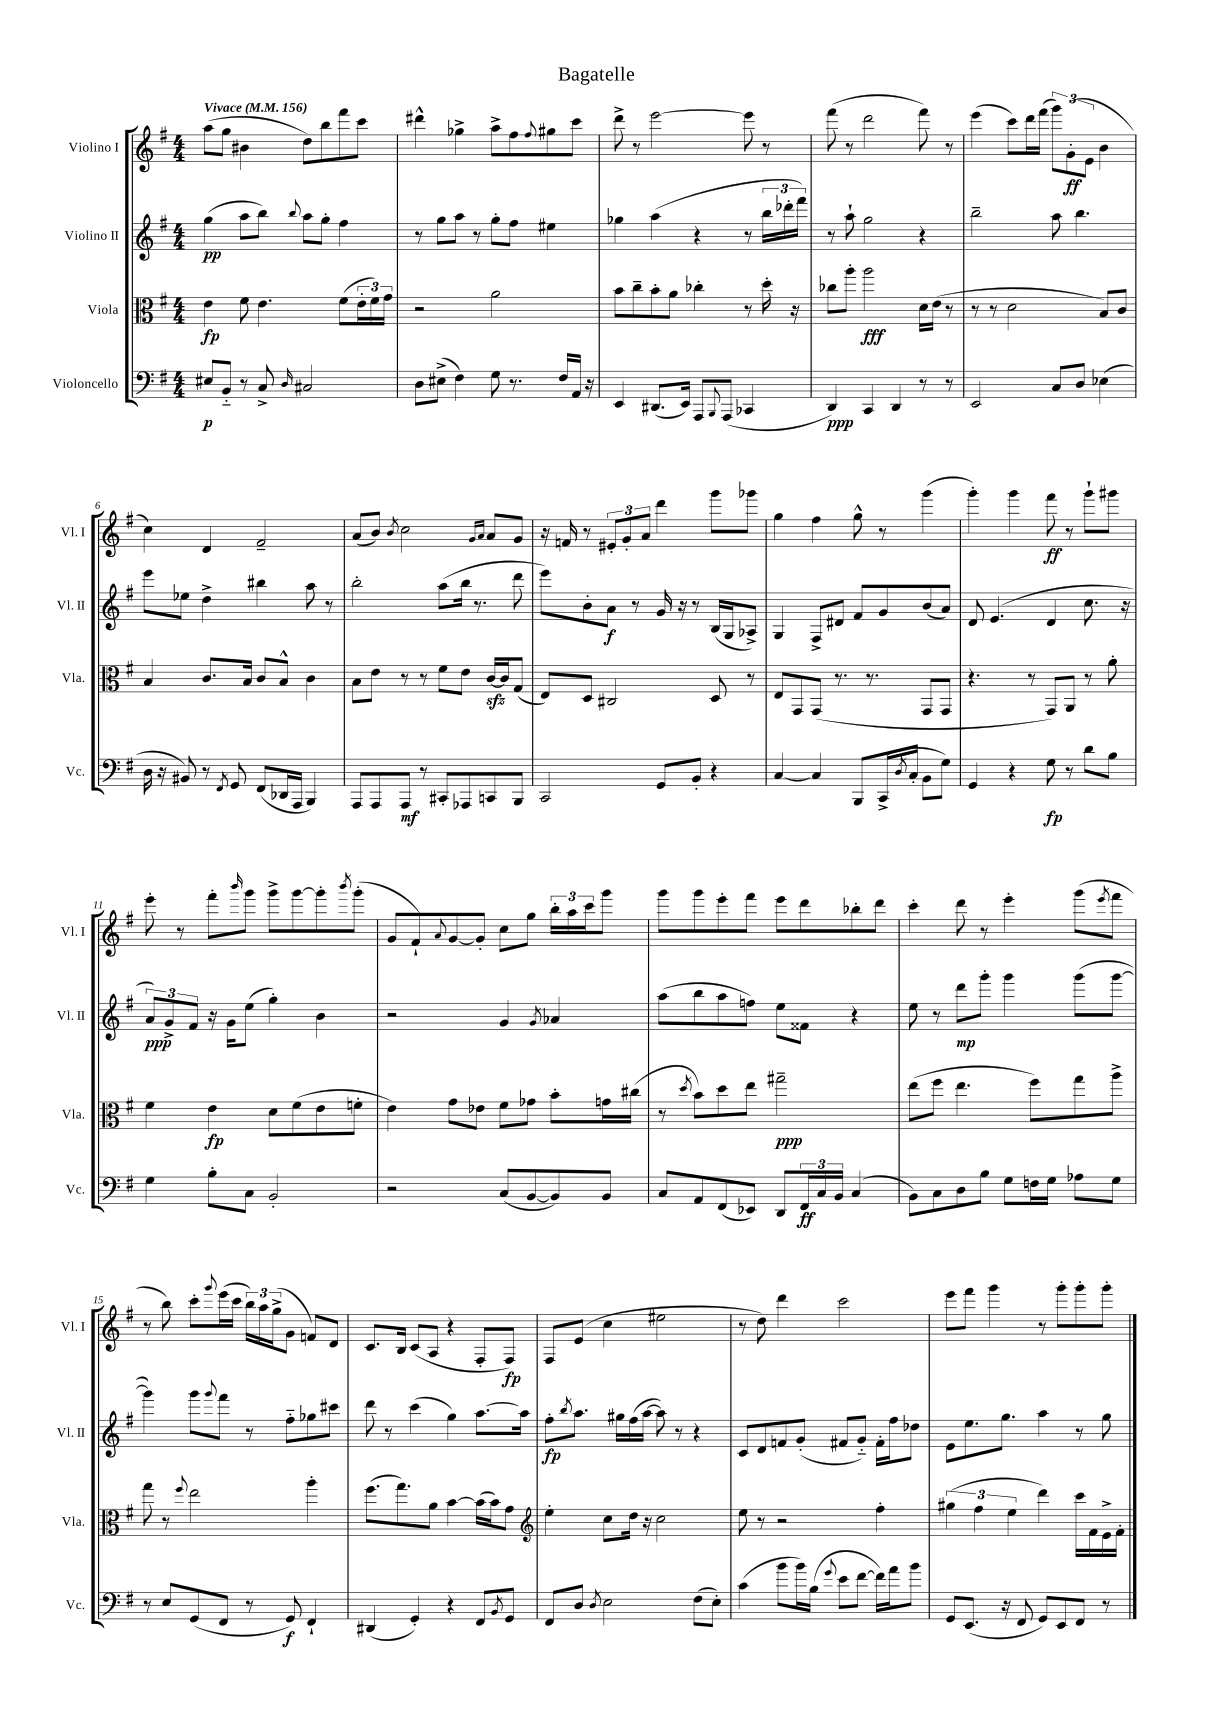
\header { title = "Bagatelle" }
<<
\new StaffGroup <<
\new Staff = "s0" \with { instrumentName = "Violino I" shortInstrumentName = "Vl. I" } {
    \clef treble \key g \major \numericTimeSignature \time 4/4 \tempo "Vivace" 4 = 156
    a''8( g''8 bis'4 d''8) b''8 fis'''8 c'''8 |
    dis'''4-^ ges''4-> a''8-> fis''8 \appoggiatura { fis''8 } gis''8 c'''8 |
    d'''8-> r8 e'''2~ e'''8 r8 |
    fis'''8( r8 d'''2 fis'''8) r8 |
    e'''4( c'''8) d'''16 fis'''16( \tuplet 3/2 { g'''8) g'8-.\ff( e'8 } b'4 |
    c''4) d'4 fis'2-- |
    a'8( b'8) \acciaccatura { b'8 } c''2 \grace { g'16 a'16 } a'8 g'8 |
    r16 f'16 r8 \tuplet 3/2 { eis'8-. g'8-. a'8 } d'''4 g'''8 ges'''8 |
    g''4 fis''4 g''8-^ r8 g'''4( |
    g'''4-.) g'''4 fis'''8\ff r8 g'''8-! gis'''8 |
    e'''8-. r8 fis'''8-. \grace { b'''16 } g'''8 g'''8-> g'''8~ g'''8-. \acciaccatura { b'''8 } g'''8-.( |
    g'8 fis'8-!) \appoggiatura { a'8 } g'8~ g'8-. c''8 g''8 \tuplet 3/2 { b''16-. a''16 c'''16 } g'''8 |
    g'''8 g'''8 e'''8-. fis'''8 e'''8 d'''8 bes''8-. d'''8 |
    c'''4-. d'''8 r8 e'''4-. g'''8( \acciaccatura { e'''8 } fis'''8 |
    r8 b''8) c'''8-. \appoggiatura { g'''8 } e'''16( c'''16 \tuplet 3/2 { b''16) a''16 g''16->( } g'8 f'8) d'8 |
    c'8. b16 c'8( a8 r4 fis8-. fis8\fp) |
    fis8 e'8( c''4 eis''2 |
    r8 d''8) d'''4 c'''2 |
    e'''8 fis'''8 g'''4 r8 g'''8-. g'''8-. g'''8-. \bar "|." |
}
\new Staff = "s1" \with { instrumentName = "Violino II" shortInstrumentName = "Vl. II" } {
    \clef treble \key g \major \numericTimeSignature \time 4/4
    g''4\pp( a''8 b''8) \appoggiatura { b''8 } a''8 g''8-. fis''4 |
    r8 g''8 a''8 r8 g''8-. fis''8 eis''4 |
    ges''4 a''4( r4 r8 \tuplet 3/2 { b''16 des'''16-. fis'''16) } |
    r8 a''8-! g''2 r4 |
    b''2-- a''8 b''4. |
    e'''8 ees''8 d''4-> bis''4 a''8 r8 |
    b''2-. a''8( b''16 r8. d'''8 |
    e'''8) b'8-. a'8\f r8 g'16 r16 r8 b16( g16 aes8->) |
    g4 fis8-> dis'8 fis'8 g'8 b'8( a'8) |
    d'8 e'4.( d'4 c''8. r16 |
    \tuplet 3/2 { a'8\ppp) g'8-> fis'8 } r16 g'16 e''8( g''4-.) b'4 |
    r2 g'4 \acciaccatura { g'8 } aes'4 |
    a''8( b''8 a''8 f''8) e''8 fisis'8 r4 |
    e''8 r8 d'''8\mp g'''8-. g'''4 g'''8( g'''8~ |
    g'''4) g'''8 \appoggiatura { g'''8 } fis'''8 r8 fis''8-_ ges''8 cis'''8 |
    d'''8 r8 c'''4( g''4) a''8.~ a''16 |
    fis''8-.\fp \acciaccatura { b''8 } a''8. gis''16 fis''16( a''16~ a''8) r8 r4 |
    c'8 d'8 f'8 g'8-.( fis'8 g'8-_) fis'16-. fis''16 des''8 |
    e'8 e''8. g''8. a''4 r8 g''8 \bar "|." |
}
\new Staff = "s2" \with { instrumentName = "Viola" shortInstrumentName = "Vla." } {
    \clef alto \key g \major \numericTimeSignature \time 4/4
    e'4\fp fis'8 e'4. fis'8( \tuplet 3/2 { e'16-. fis'16) g'16 } |
    r2 a'2 |
    b'8 c''8-- b'8-. a'8 ces''4-. r8 d''16-. r16 |
    ces''8 a''8-. a''2\fff d'16 e'16( r8 |
    r8 r8 d'2 b8) c'8 |
    b4 c'8. b16 c'8 b8-^ c'4 |
    b8 e'8 r8 r8 fis'8 e'8 c'16~\sfz c'16 g8( |
    e8) d8 cis2 d8 r8 |
    e8 g,8 g,8( r8. r8. g,8 g,8 |
    r4. r8 g,8) a,8 r8 a'8-. |
    fis'4 e'4\fp d'8 fis'8( e'8 f'8-. |
    e'4) g'8 ees'8 fis'8 ges'8 b'8-. g'16 cis''16( |
    r8 \acciaccatura { d''8 } b'8) d''8 e''8 gis''2--\ppp |
    e''8( fis''8 e''4. fis''8) g''8 a''8-> |
    g''8 r8 \appoggiatura { fis''8 } e''2 a''4-. |
    fis''8.( g''8.) a'8 b'4~ b'16( b'16) g'8 |
    \clef treble e''4-. c''8 d''16 r16 c''2 |
    e''8 r8 r2 fis''4-. |
    \tuplet 3/2 { gis''4( fis''4 e''4 } d'''4) c'''16 fis'16 e'16-> fis'16-. \bar "|." |
}
\new Staff = "s3" \with { instrumentName = "Violoncello" shortInstrumentName = "Vc." } {
    \clef bass \key g \major \numericTimeSignature \time 4/4
    eis8\p b,8-_ r8 c8-> \grace { d16 } cis2 |
    d8 eis8->( fis4) g8 r8. fis16 a,16 r16 |
    e,4 dis,8.( e,16) a,,8 \appoggiatura { b,,8 } a,,8( ces,4 |
    d,4\ppp) c,4 d,4 r8 r8 |
    e,2 c8 d8 ees4( |
    d16 r16 bis,8) r8 \acciaccatura { fis,8 } g,8 fis,8( des,16 a,,16 b,,4) |
    a,,8 a,,8 a,,8\mf r8 cis,8-. aes,,8 c,8 b,,8 |
    c,2 g,8 b,8-. r4 |
    c4~ c4 b,,8 c,16->( \acciaccatura { d8 } c16-. b,8 g8) |
    g,4 r4 g8\fp r8 d'8 b8 |
    g4 b8-. c8 b,2-. |
    r2 c8( b,8~ b,8) b,8 |
    c8 a,8 fis,8( ees,8) d,8 \tuplet 3/2 { fis,16\ff c16 b,16 } c4( |
    b,8) c8 d8 b8 g8 f16 g16 aes8 g8 |
    r8 e8 g,8( fis,8 r8 g,8\f) fis,4-! |
    dis,4( g,4-.) r4 fis,8 \acciaccatura { b,8 } g,8 |
    fis,8 d8 \acciaccatura { d8 } e2 fis8( e8-.) |
    c'4( b'8 b'16) b16( \appoggiatura { g'8 } e'8 fis'8~ fis'16) a'16 b'8 |
    g,8 e,8.( r16 fis,8 g,8) e,8 fis,8 r8 \bar "|." |
}
>>
>>
